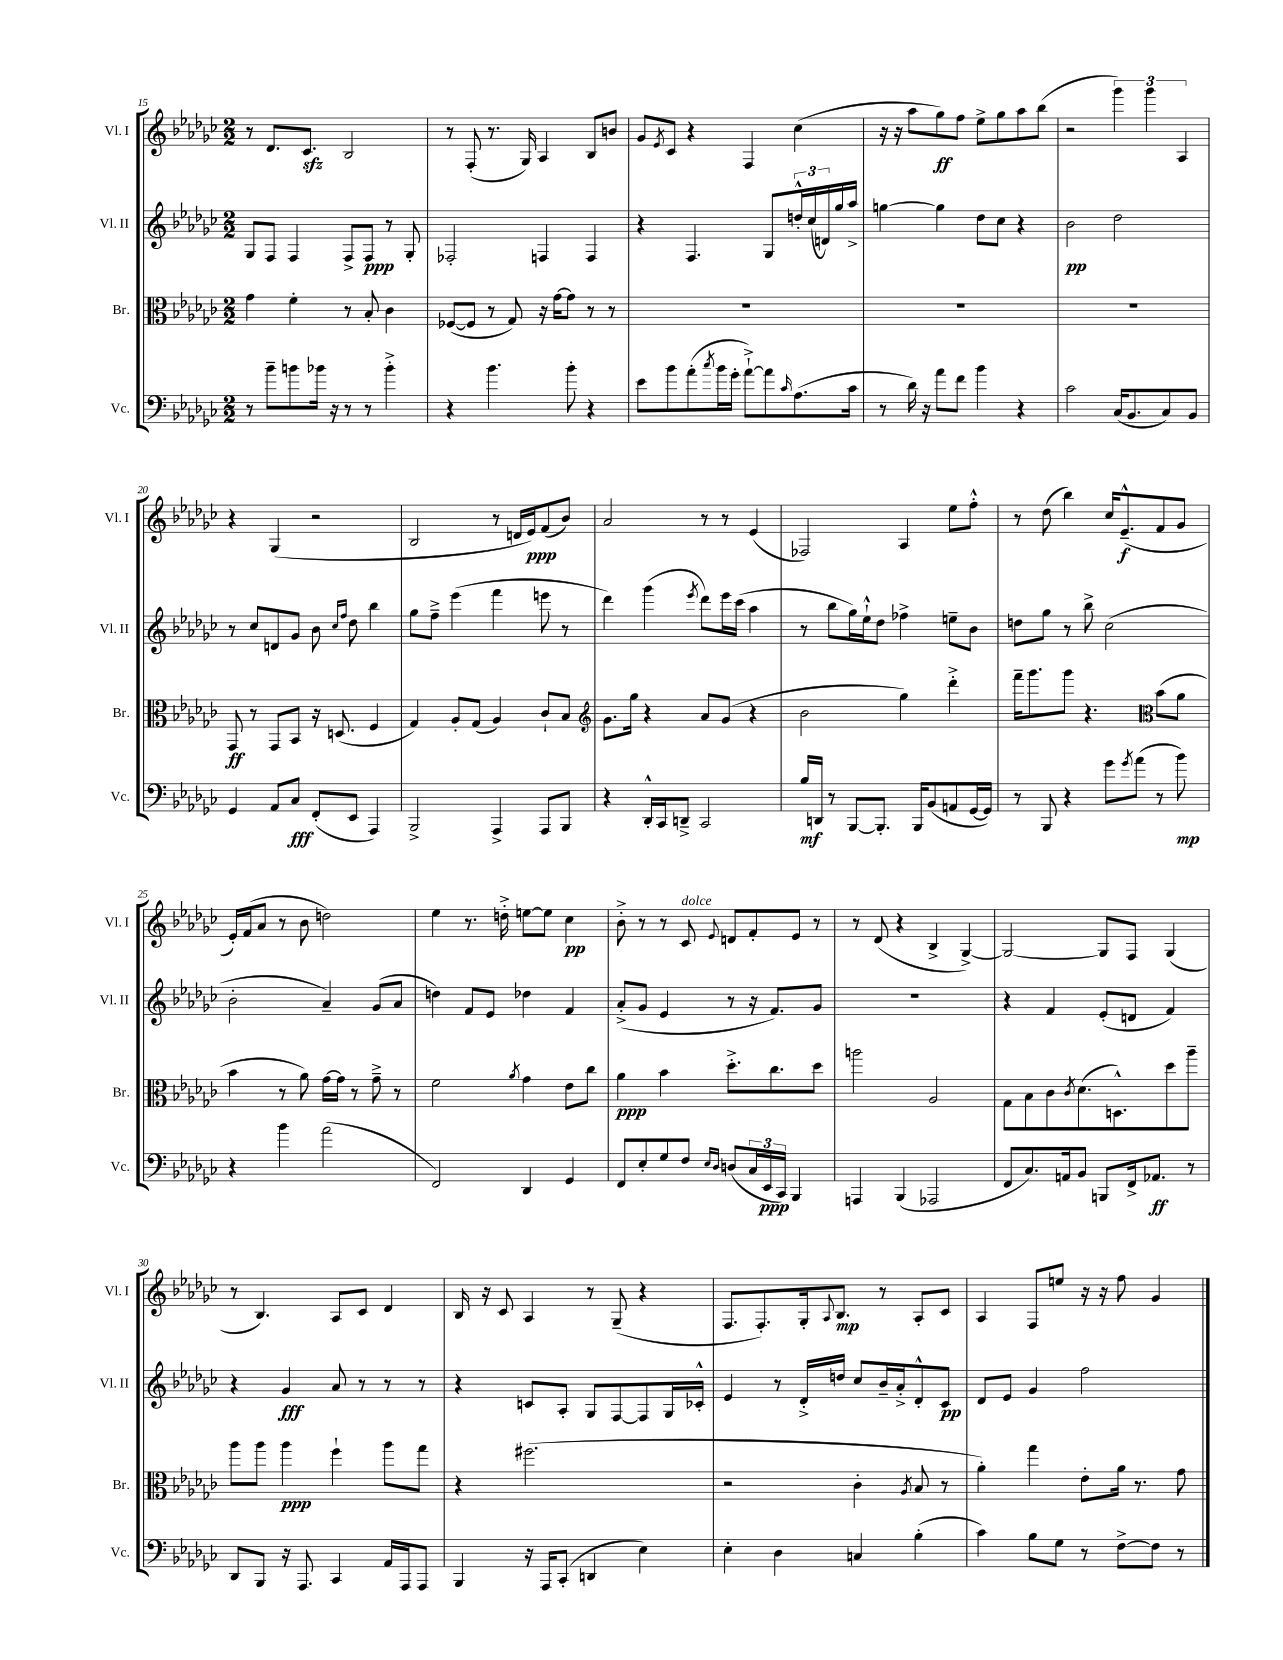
<<
\new StaffGroup <<
\new Staff = "s0" \with { instrumentName = "Vl. I" shortInstrumentName = "Vl. I" } {
    \clef treble \key ges \major \numericTimeSignature \time 2/2
    r8 des'8. ces'8.\sfz bes2 |
    r8 f8-.( r8. ges16) aes4 bes8 b'8 |
    ges'8 \acciaccatura { ees'8 } ces'8 r4 f4 ces''4( |
    r16 r16 aes''8 ges''8\ff) f''8 ees''8-> ges''8 aes''8 bes''8( |
    r2 \tuplet 3/2 { ges'''4) ges'''4 aes4 } |
    r4 ges4( r2 |
    bes2 r8 d'16 ees'16\ppp) f'8( bes'8) |
    aes'2 r8 r8 ees'4( |
    fes2) aes4 ees''8 f''8-.-^ |
    r8 des''8( bes''4) ces''16 ees'8.---^\f( f'8 ges'8 |
    ees'16-.) f'16( aes'8 r8 bes'8 d''2) |
    ees''4 r8. d''16-.-> e''8~ e''8 ces''4\pp |
    bes'8-.-> r8 r8 ces'8^\markup { \italic "dolce" } \appoggiatura { ees'8 } d'8 f'8-. ees'8 r8 |
    r8 des'8( r4 bes4-> ges4~->) |
    ges2~ ges8 f8 ges4( |
    r8 bes4.) aes8 ces'8 des'4 |
    bes16 r16 ces'8 aes4 r8 ges8--( r4 |
    f8. f8.-.) ges16-. \appoggiatura { aes8 } bes8.\mp r8 aes8-. ces'8 |
    aes4 f8 e''8 r16 r16 f''8 ges'4 \bar "|." |
}
\new Staff = "s1" \with { instrumentName = "Vl. II" shortInstrumentName = "Vl. II" } {
    \clef treble \key ges \major \numericTimeSignature \time 2/2
    ges8 f8 f4 f8-> f8\ppp r8 ges8-. |
    fes2-. f4 f4 |
    r4 f4. ges8 \tuplet 3/2 { d''16-.-^ ces''16( d'16) } ges''16 aes''16-> |
    g''4~ g''4 des''8 ces''8 r4 |
    bes'2\pp des''2 |
    r8 ces''8 d'8 ges'8 bes'8 \grace { ces''16 f''16 } des''8 bes''4 |
    ges''8 f''8---> ees'''4( f'''4 e'''8 r8 |
    des'''4) ges'''4( \acciaccatura { ees'''8 } des'''8) ees'''16 ces'''16( aes''4 |
    r8 bes''8 ges''16) ees''16-!-^ des''8 fes''4-> e''8-- bes'8 |
    d''8 ges''8 r8 bes''8-> ces''2( |
    bes'2-. aes'4--) ges'8( aes'8 |
    d''4) f'8 ees'8 des''4 f'4 |
    aes'8-.->( ges'8 ees'4 r8 r16 f'8.) ges'8 |
    R1 |
    r4 f'4 ees'8-.( d'8 f'4) |
    r4 ges'4\fff aes'8 r8 r8 r8 |
    r4 c'8 aes8-. ges8 f8~ f8 ges16 ces'16-.-^ |
    ees'4 r8 des'16-.-> d''16 ces''8 bes'16-- aes'16-.-> des'8-.-^ ces'8\pp |
    des'8 ees'8 ges'4 f''2 \bar "|." |
}
\new Staff = "s2" \with { instrumentName = "Br." shortInstrumentName = "Br." } {
    \clef alto \key ges \major \numericTimeSignature \time 2/2
    ges'4 f'4-. r8 bes8-. ces'4 |
    fes8~( fes8 r8 ges8) r16 ges'16~ ges'8 r8 r8 |
    R1 |
    R1 |
    R1 |
    ges,8\ff r8 ges,8 bes,8 r16 d8.( f4 |
    ges4) aes8-. ges8( aes4) ces'8-! bes8 |
    \clef treble ges'8. ges''16 r4 aes'8 ges'8( r4 |
    bes'2 ges''4) des'''4-.-> |
    f'''16-- ges'''8. ges'''8 r4. \clef alto bes'8( aes'8 |
    bes'4 r8 aes'8) ges'16~ ges'16 r8 ges'8---> r8 |
    f'2 \acciaccatura { aes'8 } ges'4 ees'8 ces''8 |
    aes'4\ppp bes'4 des''8.-.-> ces''8. des''8 |
    a''2 aes2 |
    ges8 bes8 ces'8 \acciaccatura { ces'8 } des'8.( d8.-^) des''8 aes''8-- |
    aes''8 aes''8 aes''4\ppp f''4-! aes''8 ges''8 |
    r4 fis''2.( |
    r2 ces'4-. \acciaccatura { aes8 } bes8 r8 |
    aes'4-.) ges''4 ees'8-. aes'16 r8. ges'8 \bar "|." |
}
\new Staff = "s3" \with { instrumentName = "Vc." shortInstrumentName = "Vc." } {
    \clef bass \key ges \major \numericTimeSignature \time 2/2
    r8 bes'8-- b'8 bes'16 r16 r8 r8 bes'4-.-> |
    r4 bes'4. bes'8-. r4 |
    ees'8 bes'8 aes'8-.( \acciaccatura { ces''8 } bes'16 ges'16-. aes'8~-!->) aes'8 \grace { ces'16 } aes8.( ces'16 |
    r8 des'16) r16 aes'8 f'8 bes'4 r4 |
    ces'2 ces16( bes,8. ces8) bes,8 |
    ges,4 aes,8 ces8\fff f,8-.( ees,8 aes,,4) |
    bes,,2-> aes,,4-> aes,,8 bes,,8 |
    r4 des,16-.-^ ces,16 d,8---> ces,2 |
    bes16\mf d,16 r8 bes,,8~ bes,,8.-. bes,,16 bes,8( a,8 ges,16~ ges,16) |
    r8 bes,,8 r4 ges'8 \acciaccatura { ges'8 } aes'8( r8 bes'8\mp) |
    r4 bes'4 aes'2( |
    f,2) des,4 ges,4 |
    f,8 ees8-. ges8 f8 \grace { ees16 des16 } d8( \tuplet 3/2 { ces16 ees,16\ppp ces,16) } bes,,4 |
    a,,4 bes,,4( aes,,2 |
    f,8 ces8.) a,16 bes,8 b,,8 f,16-> aes,8.\ff r8 |
    des,8 bes,,8 r16 aes,,8. ces,4 aes,16 aes,,16 aes,,8 |
    bes,,4 r16 aes,,16 ces,8-.( d,4 ees4) |
    ees4-. des4 c4 bes4-.( |
    ces'4) bes8 ges8 r8 f8~-> f8 r8 \bar "|." |
}
>>
>>
\layout { \context { \Score currentBarNumber = #15 } }
